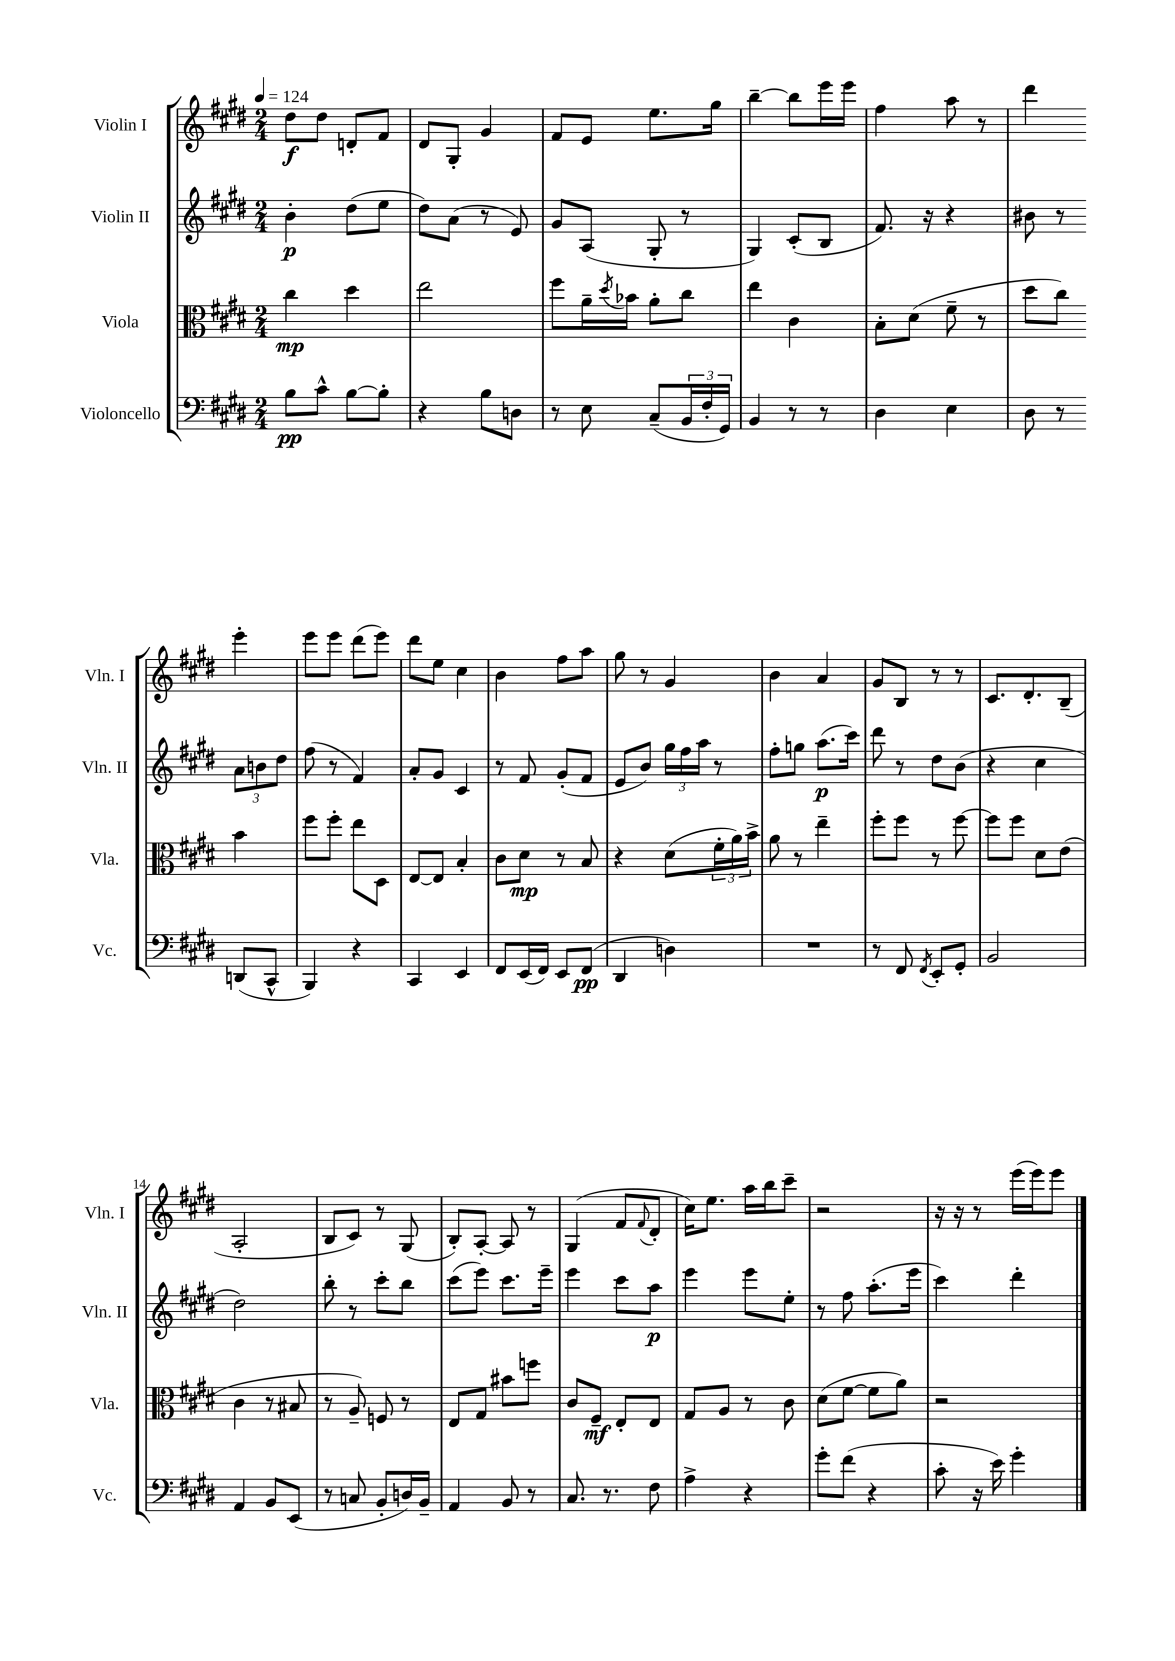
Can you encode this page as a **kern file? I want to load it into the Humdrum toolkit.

**kern	**kern	**kern	**kern
*staff4	*staff3	*staff2	*staff1
*clefF4	*clefC3	*clefG2	*clefG2
*k[f#c#g#d#]	*k[f#c#g#d#]	*k[f#c#g#d#]	*k[f#c#g#d#]
*M2/4	*M2/4	*M2/4	*M2/4
*MM124	*MM124	*MM124	*MM124
8B\L	4cc#\	4b'\	8dd#\L
8c#^^\J	.	.	8dd#\J
[8B\L	4dd#\	(8dd#\L	8d'/L
8B'\]J	.	8ee\J	8f#/J
=	=	=	=
4r	2ee\	8dd#\L)	8d#/L
.	.	(8a\J	8G#'/J
8B\L	.	8r	4g#/
8D\J	.	8e/)	.
=	=	=	=
8r	8ff#\L	8g#/L	8f#/L
8E\	16a~\L	(8A/J	8e/J
.	8qdd#/	.	.
.	16b-\JJ	.	.
(8C#~/L	8a'\L	8G#'/	8.ee\L
24BB/L	8cc#\J	8r	.
24F#'/	.	.	.
.	.	.	16gg#\Jk
24GG#/JJ)	.	.	.
=	=	=	=
4BB/	4ee\	4G#/)	[4bb~\
8r	4c#\	(8c#'/L	8bb\]L
8r	.	8B/J	16eee\L
.	.	.	16eee\JJ
=	=	=	=
4D#\	8B'\L	8.f#/)	4ff#\
.	(8d#\J	.	.
.	.	16r	.
4E\	8f#~\	4r	8aa\
.	8r	.	8r
=	=	=	=
8D#\	8dd#\L	8b#\	4ddd#\
8r	8cc#\J)	8r	.
(8DD/L	4b\	12a\L	4eee'\
.	.	12b\	.
8CC#^^/J	.	.	.
.	.	12dd#\J	.
=	=	=	=
4BBB/)	8ff#\L	(8ff#\	8eee\L
.	8ff#'\J	8r	8eee\J
4r	8ee\L	4f#/)	(8ddd#\L
.	8D#\J	.	8eee\J)
=	=	=	=
4CC#/	[8E/L	8a'/L	8ddd#\L
.	8E/]J	8g#/J	8ee\J
4EE/	4B'/	4c#/	4cc#\
=	=	=	=
8FF#/L	8c#\L	8r	4b\
(16EE/L	8d#\J	8f#/	.
16FF#/JJ)	.	.	.
8EE/L	8r	(8g#'/L	8ff#\L
(8FF#/J	8B/	8f#/J	8aa\J
=	=	=	=
4DD#/	4r	8e/L	8gg#\
.	.	8b/J)	8r
4D\)	(8d#\L	24gg#\LL	4g#/
.	.	24ff#\	.
.	.	24aa\JJ	.
.	24f#'\L	8r	.
.	24a\)	.	.
.	24b^\JJ	.	.
=	=	=	=
2r	8a\	8ff#'\L	4b\
.	8r	8gg\J	.
.	4ee~\	(8.aa\L	4a/
.	.	16ccc#\Jk)	.
=	=	=	=
8r	8ff#'\L	8ddd#\	8g#/L
8FF#/	8ff#\J	8r	8B/J
8qFF#/	.	.	.
8EE'/L	8r	8dd#\L	8r
8GG#'/J	[8ff#\	(8b\J	8r
=	=	=	=
2BB/	8ff#\]L	4r	8.c#/L
.	8ff#\J	.	.
.	.	.	8.d#'/
.	8d#\L	4cc#\	.
.	(8e\J	.	(8B~/J
=	=	=	=
4AA/	4c#\	2dd#\)	2A'/
8BB/L	8r	.	.
(8EE/J	8B#/	.	.
=	=	=	=
8r	8r	8bb'\	8B/L
8C/	8A~/)	8r	8c#/J)
8BB'/L	8F/	8ccc#'\L	8r
16D/L)	8r	8bb\J	(8G#/
16BB~/JJ	.	.	.
=	=	=	=
4AA/	8E/L	(8ccc#\L	8B'/L)
.	8G#/J	8eee\J)	[8A'/J
8BB/	8b#\L	8.ccc#\L	8A/]
8r	8ff\J	.	8r
.	.	16eee~\Jk	.
=	=	=	=
8.C#/	8c#/L	4eee\	(4G#/
.	8F#~/J	.	.
8.r	.	.	.
.	8E'/L	8ccc#\L	8f#/L
.	.	.	8qqf#/
8F#\	8E/J	8aa\J	8d#'/J
=	=	=	=
4A^\	8G#/L	4eee\	16cc#\LK)
.	.	.	8.ee\J
.	8A/J	.	.
4r	8r	8eee\L	16aa\LL
.	.	.	16bb\J
.	8c#\	8ee'\J	8ccc#~\J
=	=	=	=
8g#'\L	(8d#\L	8r	2r
(8f#\J	[8f#\J	8ff#\	.
4r	8f#\]L	(8.aa'\L	.
.	8a\J)	.	.
.	.	16eee\Jk	.
=	=	=	=
8c#'\	2r	4ccc#\)	16r
.	.	.	16r
16r	.	.	8r
16e\)	.	.	.
4g#'\	.	4ddd#'\	(16eee\LL
.	.	.	16eee\J)
.	.	.	8eee\J
==	==	==	==
*-	*-	*-	*-
